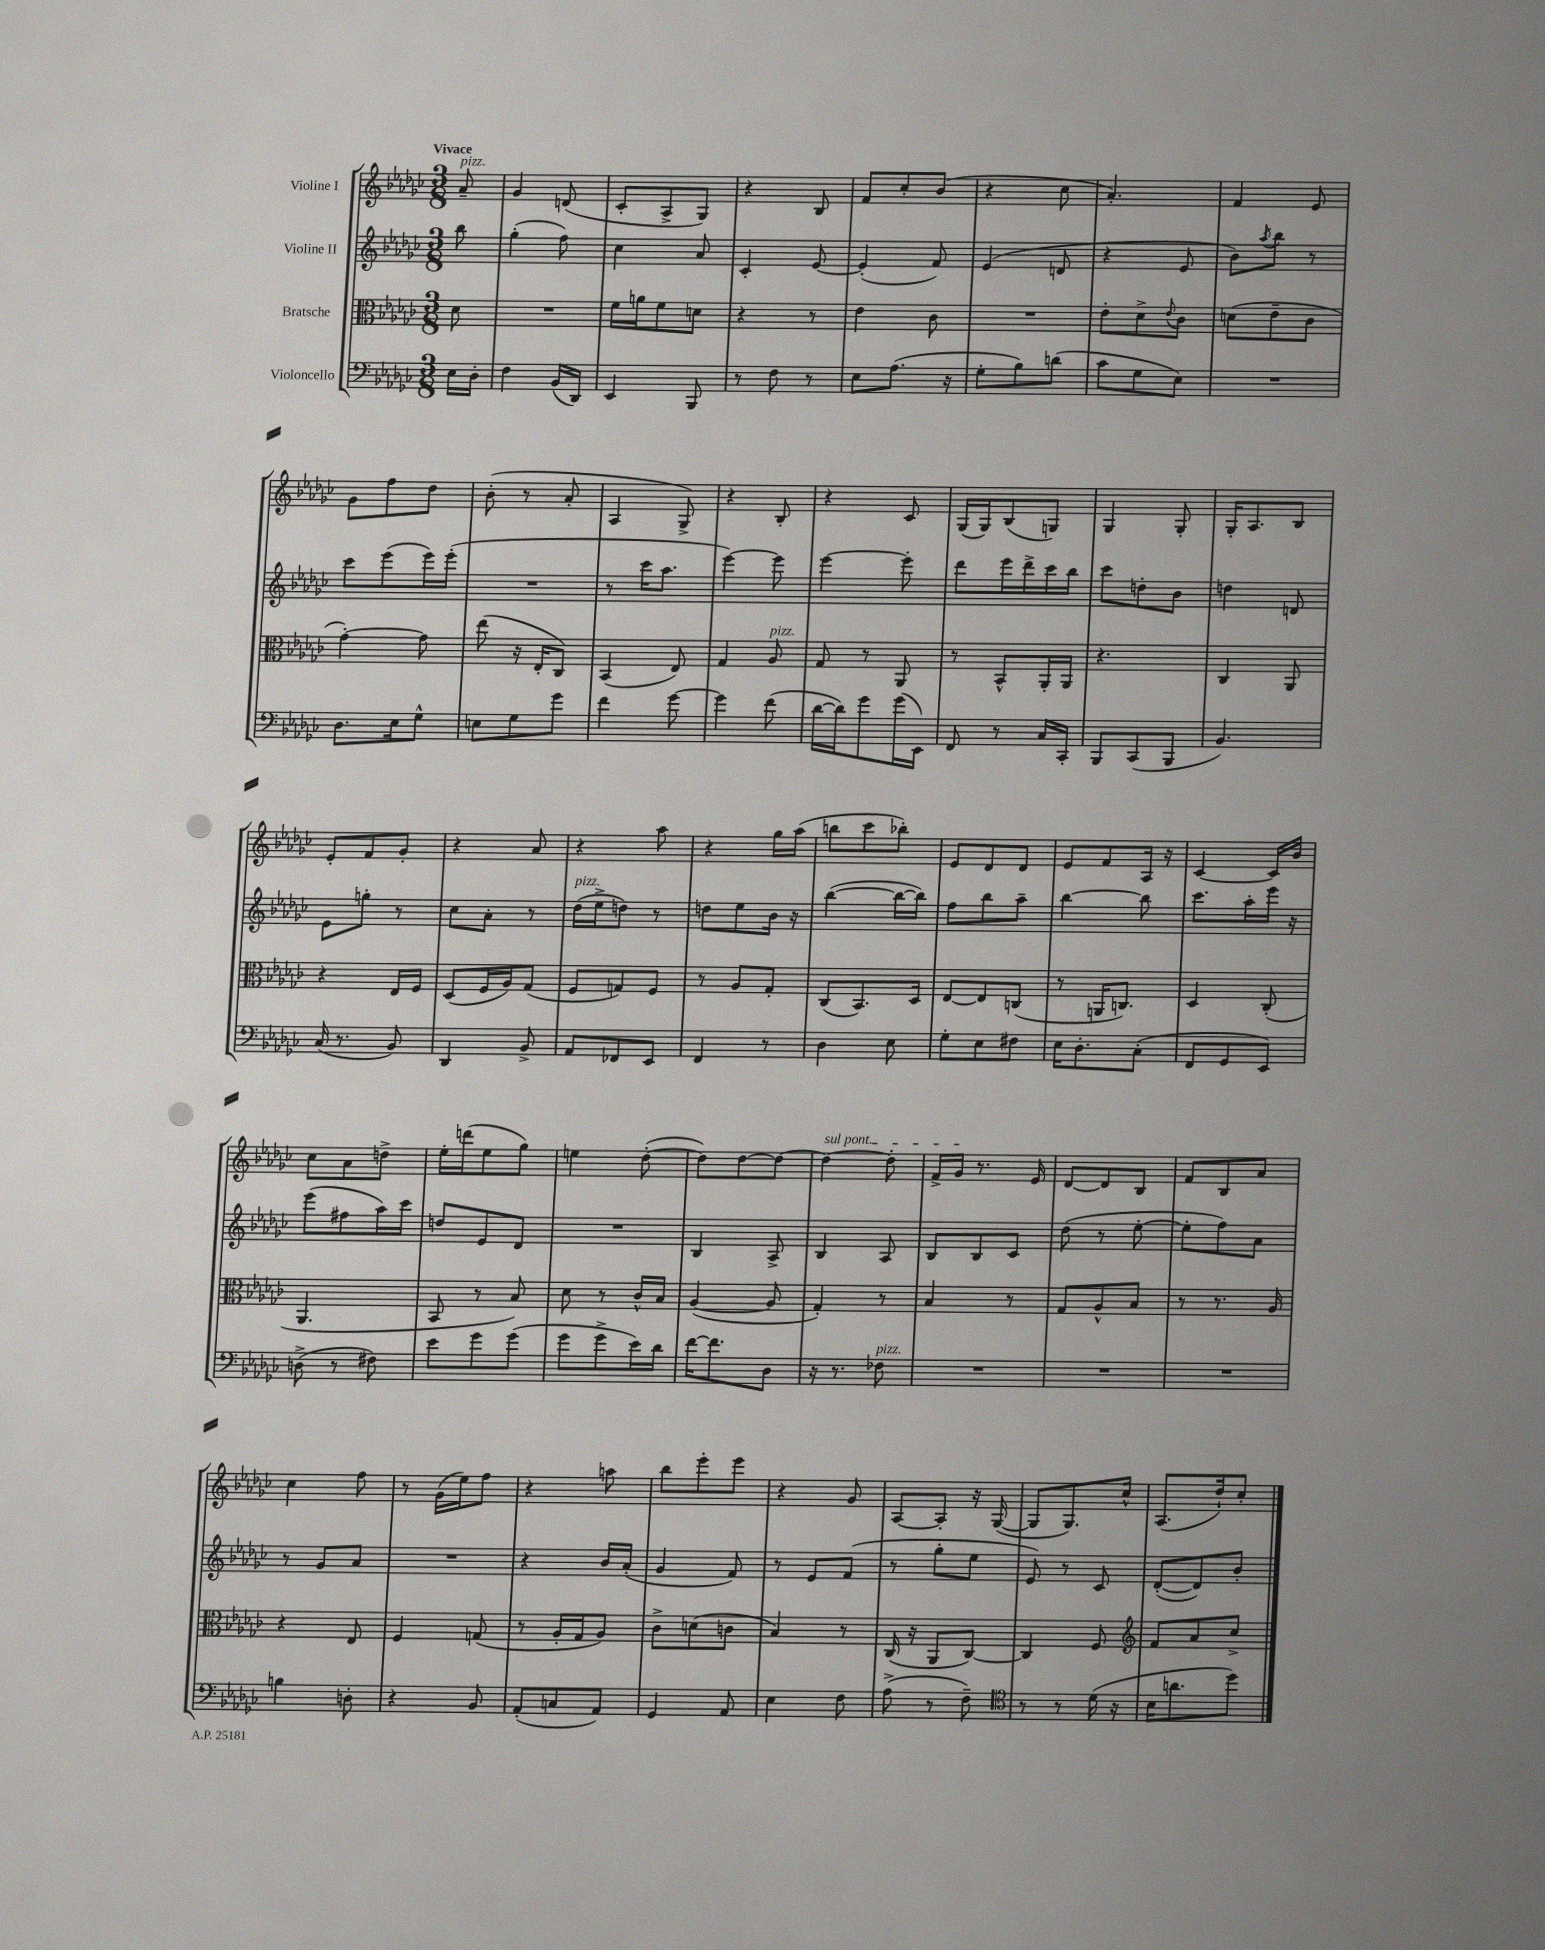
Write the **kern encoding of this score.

**kern	**kern	**kern	**kern
*staff4	*staff3	*staff2	*staff1
*clefF4	*clefC3	*clefG2	*clefG2
*k[b-e-a-d-g-c-]	*k[b-e-a-d-g-c-]	*k[b-e-a-d-g-c-]	*k[b-e-a-d-g-c-]
*M3/8	*M3/8	*M3/8	*M3/8
16E-\LL	8d-\	8bb-\	8a-~/
16D-'\JJ	.	.	.
=	=	=	=
4F\	4.r	(4gg-'\	4g-/
(16BB-/LL	.	8ff\)	(8d/
16DD-/JJ)	.	.	.
=	=	=	=
4EE-/	16f\LL	4cc-\	8c-'/L
.	16a\J	.	.
.	8f\	.	8A-^/
8BBB-/	8d\J	8a-/	8G-/J)
=	=	=	=
8r	4r	4c-'/	4r
8F\	.	.	.
8r	8r	[8e-/	8B-/
=	=	=	=
8E-\L	4e-\	(4e-'/]	8f/L
(8.A-\J	.	.	8cc-'/
.	8c-\	8f/)	(8b-/J
16r	.	.	.
=	=	=	=
8G-'\L	4.r	(4e-/	4r
8B-\)	.	.	.
(8d\J	.	8d/	8cc-\
=	=	=	=
8c-\L	8e-'\L	4r	4.a-'/)
8G-\	8d-^\	.	.
.	8qqe-/	.	.
8E-\J)	8c-\J	8e-/	.
=	=	=	=
4.r	(8d\L	8b-\L)	4f/
.	.	8qaa-/	.
.	8e-~\	8bb-\J	.
.	8c-\J	8r	8e-/
=	=	=	=
8.D-\L	[4g-'\)	8ccc-\L	8g-\L
.	.	(8eee-\	8ff\
16E-\k	.	.	.
8G-^^\J	8g-\]	16eee-\L)	8dd-\J
.	.	(16eee-'\JJ	.
=	=	=	=
8E\L	(8ee-\	4.r	(8b-'\
8G-\	16r	.	8r
.	16E-'/LK	.	.
8g-\J	8C-/J)	.	8a-'/
=	=	=	=
4f\	(4BB-/	8r	4A-/
.	.	16ccc-\LK	.
.	.	8.aa-\J	.
[8g-\	8E-/)	.	8G-^/)
=	=	=	=
4g-\]	4G-/	[4eee-\)	4r
(8f\	8A-/	8eee-\]	8B-'/
=	=	=	=
[16d-\LL	8G-/	[4eee-\	4r
16d-\]J)	.	.	.
8g-\	8r	.	.
(16g-\L	8AA-/	8eee-'\]	8c-/
16EE-\JJ)	.	.	.
=	=	=	=
8FF/	8r	8ddd-\L	(16G-/LL
.	.	.	16G-/J)
8r	8BB-^^/L	16eee-\L	(8B-/
.	.	16ddd-^\	.
16C-/LL	16AA-'/L	16ccc-\	8G/J)
16CC-'/JJ	16AA-/JJ	16bb-\JJ	.
=	=	=	=
8BBB-/L	4.r	8ccc-\L	4G-/
(8CC-/	.	8dd'\	.
8BBB-/J	.	8b-\J	8G-'/
=	=	=	=
4.BB-/)	4C-/	4dd\	16G-'/LK
.	.	.	8.A-/
.	8AA-/	8d/	8B-/J
=	=	=	=
(16C-/	4r	8e-\L	8e-'/L
8.r	.	.	.
.	.	8gg'\J	8f/
8BB-/)	16E-/LL	8r	8g-'/J
.	16F/JJ	.	.
=	=	=	=
4DD-/	(8D-/L	8cc-\L	4r
.	16F/L	8a-'\J	.
.	16A-/J)	.	.
8BB-^/	(8G-/J	8r	8a-/
=	=	=	=
8AA-/L	8F/L	(16dd-\LL	4r
.	.	16ee-^\J	.
8FF-/	8G/)	8dd\J)	.
8EE-/J	8F/J	8r	8aa-\
=	=	=	=
4FF/	8r	8dd\L	4r
.	8A-/L	8ee-\	.
8r	8G-'/J	16b-\Jk	16gg-\LL
.	.	16r	(16aa-\JJ
=	=	=	=
4D-\	(8C-/L	([4bb-\	8bb\L
.	8.BB-/)	.	8ccc-\
8E-\	.	16bb-\_LL	8bb-'\J)
.	16D-/Jk	16bb-\]JJ)	.
=	=	=	=
8G-'\L	[8E-/L	8ff\L	8e-/L
8E-\	8E-/]	8bb-\	8d-/
8F#\J	(8C/J	8aa-~\J	8d-/J
=	=	=	=
16E-\LK	8r	[4bb-\	8e-/L
8.D-'\	.	.	.
.	16AA/LK	.	8f/
.	8.C/J)	.	.
(8C-'\J	.	8bb-\]	16A-/Jk
.	.	.	16r
=	=	=	=
8FF/L	4D-/	8.ccc-\L	[4c-/
8GG-/	.	.	.
.	.	16aa-'\L	.
8EE-/J)	(8C-'/	16eee-\JJ	16c-/]LL
.	.	16r	16b-/JJ
=	=	=	=
(8D^\	4.AA-/	(8eee-\L	8cc-\L
8r	.	8ff#\	8a-\
8F#\)	.	16aa-\L)	8dd^\J
.	.	16ccc-\JJ	.
=	=	=	=
8e-\L	8BB-/	8dd/L	16ee-'\LL
.	.	.	(16ddd\J
8g-\	8r	8e-/	8ee-\
(8g-\J	8B-/)	8d-/J	8gg-\J)
=	=	=	=
8g-\L	8d-\	4.r	4ee\
8g-^\	8r	.	.
16e-\L)	16c-^^/LL	.	([8dd-'\
16d-\JJ	16B-/JJ	.	.
=	=	=	=
[16f\LK	([4A-/	4B-/	8dd-\]L)
8.f\]	.	.	.
.	.	.	[8dd-\
8D-\J	8A-/]	8A-^/	8dd-\_J
=	=	=	=
16r	4G-'/)	4B-/	4dd-\_
8.r	.	.	.
8F-\	8r	8A-/	8dd-'\]
=	=	=	=
4.r	4B-/	8B-/L	16f^/LL
.	.	.	16g-/JJ
.	.	8B-/	8.r
.	8r	8c-/J	.
.	.	.	16e-/
=	=	=	=
4.r	8G-/L	(8dd-\	[8d-/L
.	8A-^^/	8r	8d-/]
.	8B-/J	[8ee-'\	8B-/J
=	=	=	=
4.r	8r	8ee-'\]L	8f/L
.	8.r	8ff\)	8B-/
.	.	8a-\J	8a-/J
.	16A-/	.	.
=	=	=	=
4B\	4r	8r	4cc-\
.	.	8g-/L	.
8D'\	8E-/	8a-/J	8ff\
=	=	=	=
4r	4F/	4.r	8r
.	.	.	(16g-\LL
.	.	.	16ee-\J)
8BB-/	(8G/	.	8ff\J
=	=	=	=
(8AA-'/L	8r	4r	4r
8C/	16A-'/LL	.	.
.	16G-/J	.	.
8AA-/J)	8A-/J)	16b-/LL	8aa\
.	.	(16a-'/JJ	.
=	=	=	=
4GG-/	8c-^\L	4g-/	8bb-\L
.	(8d\	.	8eee-'\
8AA-/	8c\J	8f/)	8eee-\J
=	=	=	=
4E-\	4B-/)	8r	4r
.	.	8e-/L	.
8F\	8r	(8f/J	8g-/
=	=	=	=
(8A-^\	(16C-/	8r	[8A-/L
.	16r	.	.
8r	8AA-/L	8gg-'\L	8A-'/]J
8F~\)	[8C-/J)	8ee-\J	16r
.	.	.	([16G-/
=	=	=	=
*clefC4	*	*	*
8r	4C-/]	8e-/)	8G-/]L
8r	.	8r	8.G-/)
(16d-\	8F/	8c-/	.
16r	.	.	16cc-^^/Jk
=	=	=	=
*	*clefG2	*	*
16B-\LK	8f/L	([8d-'/L	(8.A-/L
8.a\	.	.	.
.	8a-/	8d-/])	.
.	.	.	16dd-`/k)
8dd-\J)	8cc-^/J	8b-'/J	8cc-'/J
==	==	==	==
*-	*-	*-	*-
